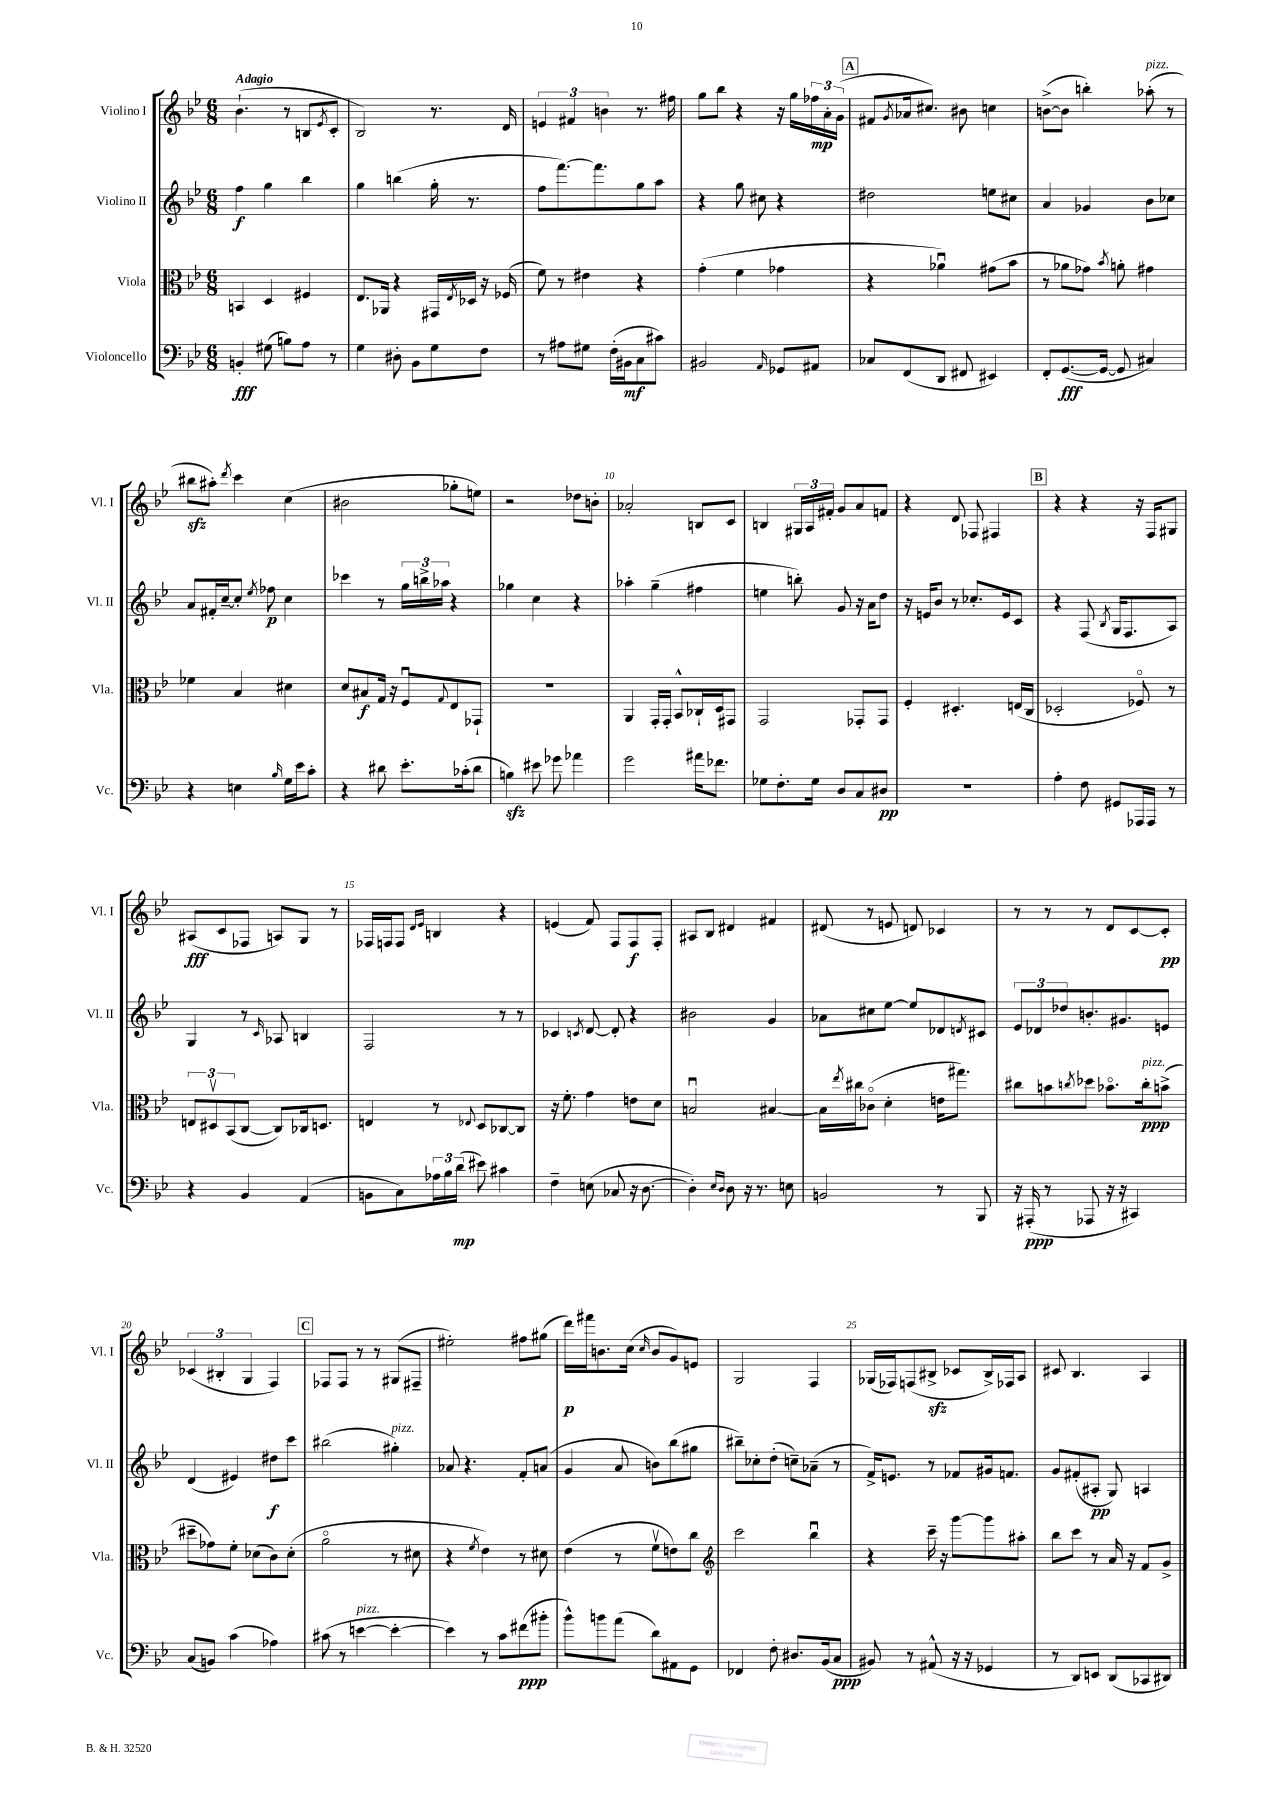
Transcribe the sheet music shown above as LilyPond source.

<<
\new StaffGroup <<
\new Staff = "s0" \with { instrumentName = "Violino I" shortInstrumentName = "Vl. I" } {
    \clef treble \key bes \major \numericTimeSignature \time 6/8 \tempo "Adagio"
    bes'4.-!( r8 b8 \acciaccatura { ees'8 } c'8-. |
    bes2) r8. d'16 |
    \tuplet 3/2 { e'4 fis'4 b'4 } r8. fis''16 |
    g''8 bes''8 r4 r16 g''16 \tuplet 3/2 { fes''16\mp a'16-. g'16( } |
    \mark \markup { \box "A" } fis'8 \acciaccatura { g'8 } aes'16 cis''8.) bis'8 c''4 |
    b'8~->( b'8 b''4-.) aes''8-.^\markup { \italic "pizz." }( r8 |
    bis''8\sfz ais''8-.) \acciaccatura { d'''8 } c'''4 c''4( |
    bis'2 ges''8-. e''8) |
    r2 des''8 b'8-. |
    aes'2-. b8 c'8 |
    b4 \tuplet 3/2 { gis16 a16 fis'16-. } g'8 a'8 f'8 |
    r4 d'8 fes8 fis4 |
    \mark \markup { \box "B" } r4 r4 r16 f16 gis8 |
    ais8\fff( c'8 fes8 a8) g8 r8 |
    fes16 f16 f8 \grace { d'16 ees'16 } b4 r4 |
    e'4( f'8) f8 f8\f f8-. |
    ais8 bes8 dis'4 fis'4 |
    dis'8( r8 e'8 d'8) ces'4 |
    r8 r8 r8 d'8 c'8~ c'8-.\pp |
    \tuplet 3/2 { ces'4( bis4-. g4 } f4) |
    \mark \markup { \box "C" } fes8 fes8 r8 r8 gis8( fis8-- |
    eis''2-.) fis''8 gis''8( |
    d'''16\p) fis'''16 b'8. c''16( \grace { c''16 } b'8 g'8) e'8 |
    g2 f4 |
    ges16( fes16) f8( bis8->\sfz ces'8 bis16->) fes16 a8 |
    cis'8 bes4. a4 \bar "|." |
}
\new Staff = "s1" \with { instrumentName = "Violino II" shortInstrumentName = "Vl. II" } {
    \clef treble \key bes \major \numericTimeSignature \time 6/8
    f''4\f g''4 bes''4 |
    g''4 b''4( g''16-. r8. |
    f''8 f'''8.~) f'''8. g''8 a''8 |
    r4 g''8 cis''8 r4 |
    \mark \markup { \box "A" } dis''2 e''8 cis''8 |
    a'4 ges'4 bes'8 ces''8 |
    a'8 fis'16-. c''16~-- c''8-. \acciaccatura { ees''8 } fes''8\p c''4 |
    ces'''4 r8 \tuplet 3/2 { g''16 b''16-> aes''16 } r4 |
    ges''4 c''4 r4 |
    aes''4-. g''4--( fis''4 |
    e''4 b''8-.) g'8 r16 a'16 d''8 |
    r16 e'16 bes'8 r8 ces''8.-. e'16 c'8 |
    \mark \markup { \box "B" } r4 f8( \acciaccatura { bes8 } g16 f8. a8) |
    g4 r8 \grace { c'16 } aes8 b4 |
    f2 r8 r8 |
    ces'4 \acciaccatura { c'8 } d'8~ d'8-. r4 |
    bis'2 g'4 |
    aes'8 cis''8 ees''8~ ees''8 des'8 \acciaccatura { d'8 } cis'8 |
    \tuplet 3/2 { ees'8 des'8 des''8 } b'8.-. gis'8. e'8 |
    d'4( eis'4) dis''8\f c'''8 |
    \mark \markup { \box "C" } bis''2( gis''4-.^\markup { \italic "pizz." }) |
    aes'8 r4. f'8-. a'8( |
    g'4 a'8 b'8) bes''8( gis''8 |
    bis''8--) ces''8-. d''8-.( c''8--) aes'8--( r8 |
    f'16->) e'8. r8 fes'8 gis'16 f'8. |
    g'8 fis'8-.( ais8-.\pp g8) a4 \bar "|." |
}
\new Staff = "s2" \with { instrumentName = "Viola" shortInstrumentName = "Vla." } {
    \clef alto \key bes \major \numericTimeSignature \time 6/8
    b,4 d4 fis4 |
    ees8. aes,16 r4 gis,16 \acciaccatura { ees8 } des16 r16 fes16( |
    f'8) r8 eis'4 r4 |
    g'4-.( f'4 ges'4 |
    \mark \markup { \box "A" } r4 aes'4\downbow) gis'8( bes'8 |
    r8 aes'8 ges'8) \acciaccatura { bes'8 } a'8-. gis'4 |
    fes'4 bes4 dis'4 |
    d'8 bis8\f g16 r16 f8\downbow \appoggiatura { g8 } ees8 ges,8-! |
    R2. |
    a,4 g,16-. g,16-. bes,8-^ ces16-! d16 gis,8 |
    g,2 ges,8-. ges,8 |
    f4-. dis4.-. e16( c16 |
    \mark \markup { \box "B" } des2-. fes8\flageolet) r8 |
    \tuplet 3/2 { e8 dis8\upbow bes,8( } c8~ c8) ces16 d8. |
    e4 r8 \appoggiatura { ees8 } d8 ces8~ ces8 |
    r16 f'8.-. g'4 e'8 d'8 |
    b2\downbow bis4~ |
    bis16 \acciaccatura { ees''8 } cis''16 ces'8\flageolet( d'4-. e'16 gis''8.) |
    cis''8 b'8 \acciaccatura { c''8 } des''8 bes'8.\flageolet c''16-.\ppp^\markup { \italic "pizz." } b'8->( |
    dis''8-- ges'8) f'8-. des'8( c'8) des'8-.( |
    \mark \markup { \box "C" } a'2\flageolet r8 dis'8 |
    r4 \acciaccatura { f'8 } ees'4) r8 dis'8 |
    ees'4( r8 f'8\upbow e'8) c''8 |
    \clef treble c'''2 bes''4\downbow |
    r4 c'''16-- r16 g'''8~ g'''8 ais''8-. |
    bes''8 c'''8 r8 a'16 r16 f'8 g'8-> \bar "|." |
}
\new Staff = "s3" \with { instrumentName = "Violoncello" shortInstrumentName = "Vc." } {
    \clef bass \key bes \major \numericTimeSignature \time 6/8
    b,4-.\fff gis8( b8) a8 r8 |
    g4 dis8-. bes,8 g8 f8 |
    r8 ais8 gis8 f16-.( bis,16\mf c8 cis'8) |
    bis,2 \grace { a,16 } ges,8 ais,8 |
    \mark \markup { \box "A" } ces8 f,8( d,8 fis,8 eis,4) |
    f,8-. g,8.~\fff( g,16~ g,8 cis4) |
    r4 e4 \grace { bes16 } g16 ees'16 c'8-. |
    r4 dis'8 ees'8.-. ces'16-.( dis'8 |
    b4\sfz) eis'8 ges'8 aes'4 |
    g'2 ais'16 fes'8. |
    ges8 f8.-. ges16 d8 c8 dis8\pp |
    R2. |
    \mark \markup { \box "B" } a4-. f8 gis,8 aes,,16 aes,,16 r8 |
    r4 bes,4 a,4( |
    b,8 c8) \tuplet 3/2 { aes16 bes16 d'16\mp( } eis'8) cis'4 |
    f4-- e8( ces8 r16 d8.~ |
    d4-.) \grace { ees16 d16 } d8 r16 r8. e8 |
    b,2 r8 bes,,8 |
    r16 ais,,16-.\ppp( r8 aes,,8 r16 r16 cis,4) |
    c8( b,8) c'4( aes4) |
    \mark \markup { \box "C" } cis'8( r8 e'4~^\markup { \italic "pizz." } e'4~-. |
    e'4) r8 c'8 fis'8\ppp( bis'8-. |
    bes'8-^) b'8 a'8( d'8) ais,8 g,8 |
    fes,4 f8-. dis8. bes,16( c8\ppp |
    bis,8) r8 ais,8-^( r16 r16 ges,4 |
    r8 d,8) e,8 d,8( ces,8 dis,8) \bar "|." |
}
>>
>>
\layout { \context { \Score \override BarNumber.break-visibility = ##(#f #t #t) barNumberVisibility = #(every-nth-bar-number-visible 5) } }
